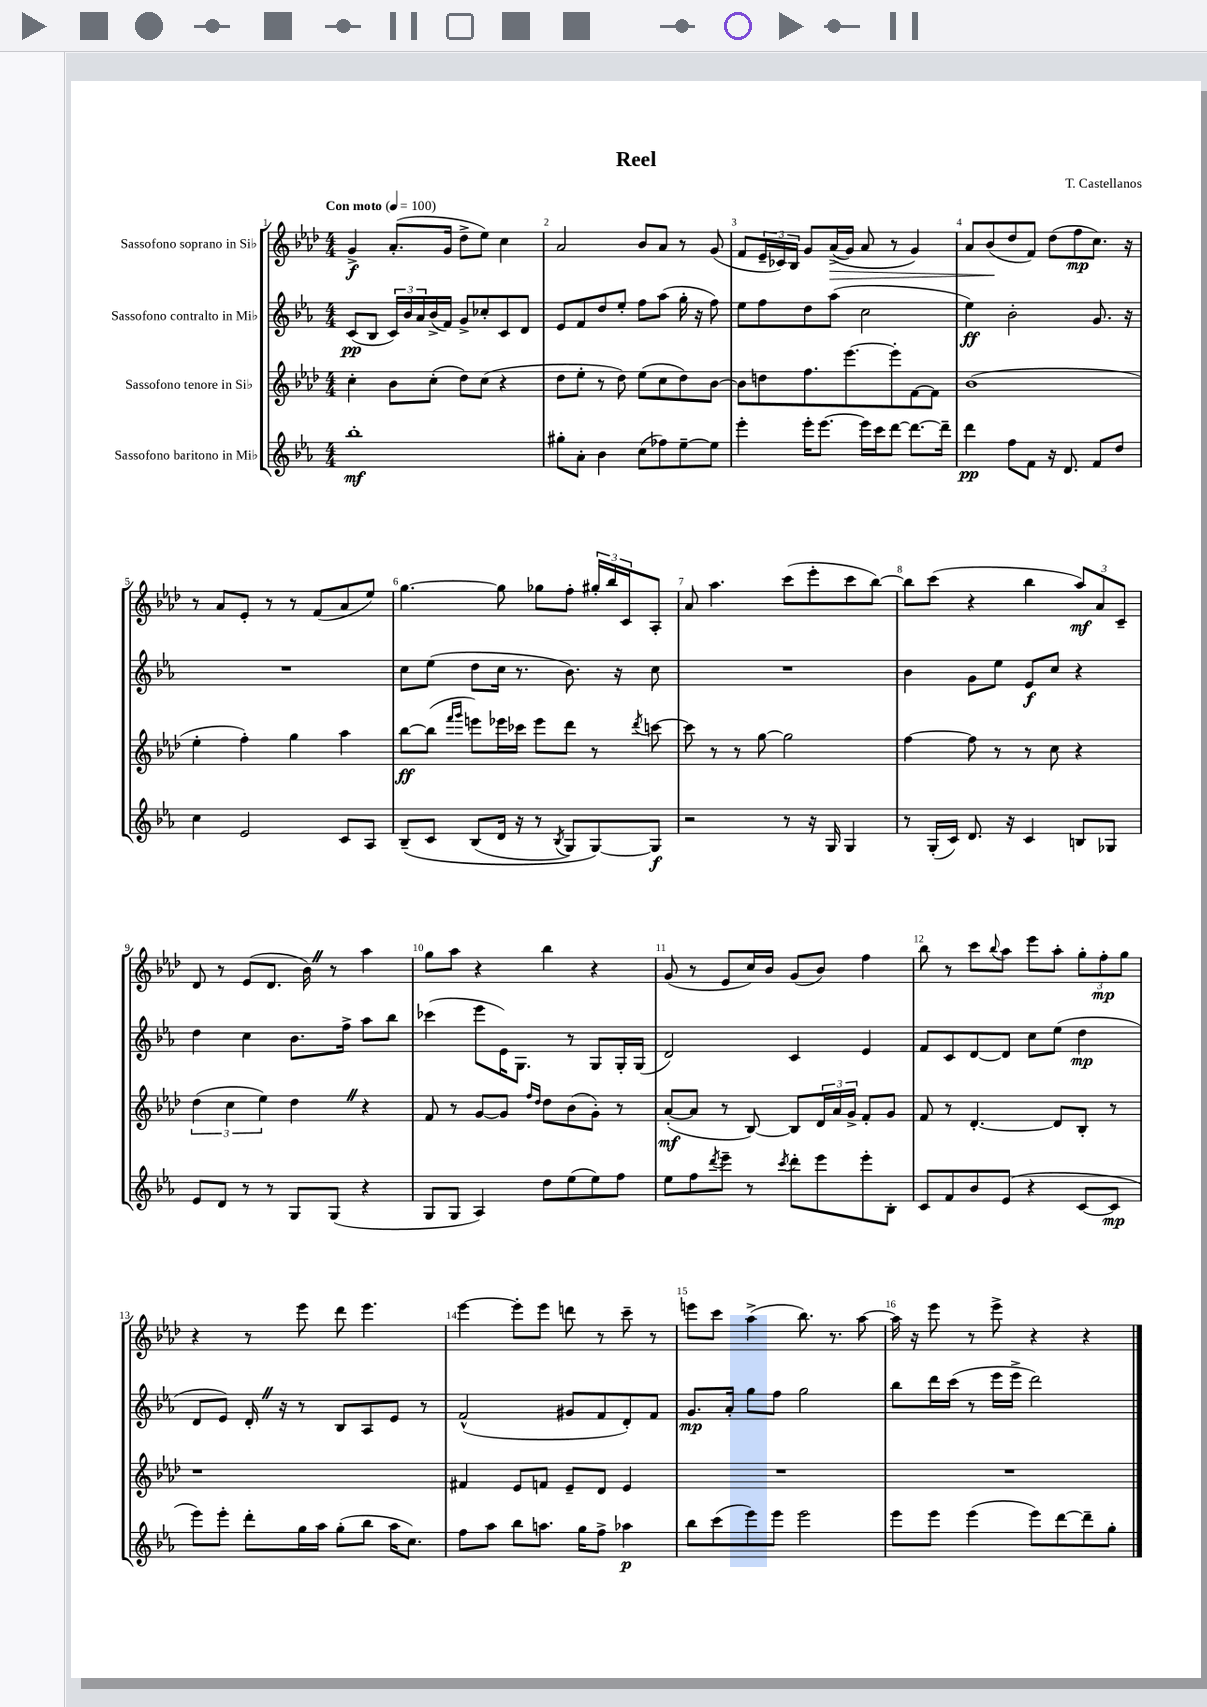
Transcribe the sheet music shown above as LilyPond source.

\header { title = "Reel" composer = "T. Castellanos" }
<<
\new StaffGroup <<
\new Staff = "s0" \with { instrumentName = "Sassofono soprano in Sib" } {
    \clef treble \key aes \major \numericTimeSignature \time 4/4 \tempo "Con moto" 4 = 100
    g'4->\f aes'8.-.( g'16 des''8-> ees''8) c''4 |
    aes'2 bes'8 aes'8 r8 g'8( |
    f'8 \tuplet 3/2 { ees'16-- ces'16) bes16 } g'8 aes'16->\>(\( g'16) aes'8 r8 g'4\) |
    aes'8 bes'8\!( des''8 f'8) des''8( f''8\mp c''8.) r16 |
    r8 aes'8 ees'8-. r8 r8 f'8( aes'8 ees''8) |
    g''4.~ g''8 ges''8 f''8-. \tuplet 3/2 { gis''16-. bes''16 c'16 } aes8-. |
    aes'8 aes''4. c'''8( ees'''8-. c'''8 bes''8~) |
    bes''8 c'''8( r4 bes''4 \tuplet 3/2 { aes''8\mf) aes'8 c'8-- } |
    des'8 r8 ees'8( des'8. bes'16) \once \override BreathingSign.text = \markup { \musicglyph "scripts.caesura.straight" } \breathe r8 aes''4 |
    g''8 aes''8 r4 bes''4 r4 |
    g'8( r8 ees'8 c''16) bes'16 g'8( bes'8) f''4 |
    bes''8 r8 c'''8 \appoggiatura { bes''8 } aes''8 ees'''8 aes''8-. \tuplet 3/2 { g''8-. f''8-.\mp g''8 } |
    r4 r8 ees'''8 des'''8 ees'''4. |
    ees'''4~ ees'''8-. ees'''8 d'''8 r8 c'''8-- r8 |
    e'''8 c'''8 aes''4->( bes''8.) r8. aes''8~ |
    aes''16 r16 ees'''8 r8 ees'''8-> r4 r4 \bar "|." |
}
\new Staff = "s1" \with { instrumentName = "Sassofono contralto in Mib" } {
    \clef treble \key ees \major \numericTimeSignature \time 4/4
    c'8\pp( bes8 \tuplet 3/2 { c'16) bes'16 aes'16 } bes'16->( f'16) g'8-> ces''8-. c'8 d'8 |
    ees'8 f'8 d''8 ees''8-. f''8 aes''8( g''16-. r16 f''8) |
    ees''8 f''8 d''8 aes''8( c''2 |
    ees''4\ff) bes'2-. g'8. r16 |
    R1 |
    c''8 ees''8( d''8 c''16 r8. bes'8.) r16 c''8 |
    R1 |
    bes'4 g'8 ees''8 ees'8\f c''8 r4 |
    d''4 c''4 bes'8. f''16-> aes''8 bes''8 |
    ces'''4( ees'''8 ees'16) g8. r8 g8 g16-. g16( |
    d'2) c'4 ees'4 |
    f'8 c'8 d'8~ d'8 c''8 ees''8( d''4\mp |
    d'8 ees'8) d'16-. \once \override BreathingSign.text = \markup { \musicglyph "scripts.caesura.straight" } \breathe r16 r8 bes8 aes8 ees'8 r8 |
    f'2-^( gis'8 f'8 d'8-.) f'8 |
    g'8.\mp aes'16-. g''8 f''8 g''2 |
    bes''8 d'''16 c'''16( r8 ees'''16 ees'''16-> d'''2) \bar "|." |
}
\new Staff = "s2" \with { instrumentName = "Sassofono tenore in Sib" } {
    \clef treble \key aes \major \numericTimeSignature \time 4/4
    c''4-. bes'8 c''8-.( des''8) c''8( r4 |
    des''8 ees''8-. r8 des''8) ees''8( c''8 des''8) bes'8~ |
    bes'8 d''8 f''8. ees'''8.~ ees'''8-. f'8~ f'8 |
    bes'1( |
    ees''4-. f''4-.) g''4 aes''4 |
    bes''8~\ff bes''8( \grace { f'''16 g'''16 } e'''8) ees'''16 ces'''16 ees'''8 des'''8 r8 \acciaccatura { des'''8 } c'''8~ |
    c'''8 r8 r8 g''8~ g''2 |
    f''4~ f''8 r8 r8 c''8 r4 |
    \tuplet 3/2 { des''4( c''4 ees''4) } des''4 \once \override BreathingSign.text = \markup { \musicglyph "scripts.caesura.straight" } \breathe r4 |
    f'8 r8 g'8~ g'8 \grace { f''16 des''16 } des''8 bes'8( g'8-.) r8 |
    aes'8~-.\mf( aes'8 r8 bes8~) bes8 \tuplet 3/2 { des'16 aes'16 g'16-> } f'8-. g'8 |
    f'8 r8 des'4.~-. des'8 bes8-. r8 |
    r1 |
    fis'4 ees'8 f'8 ees'8-- des'8 ees'4 |
    R1 |
    R1 \bar "|." |
}
\new Staff = "s3" \with { instrumentName = "Sassofono baritono in Mib" } {
    \clef treble \key ees \major \numericTimeSignature \time 4/4
    bes''1-.\mf |
    gis''8-. aes'8-. bes'4 c''8( fes''8) ees''8~-- ees''8 |
    ees'''4-. ees'''16-. ees'''8.~ ees'''16 c'''16 d'''8~ d'''8.~ d'''16-- |
    d'''4\pp f''8 f'8 r16 d'8. f'8 d''8 |
    c''4 ees'2 c'8 aes8 |
    bes8--\( c'8 bes8( d'16 r16 r8 \acciaccatura { bes8 } g8) g8~\) g8\f |
    r2 r8 r16 g16 g4 |
    r8 g16-.( c'16) d'8. r16 c'4 b8 ges8 |
    ees'8 d'8 r8 r8 g8 g8( r4 |
    g8 g8 aes4) d''8 ees''8( ees''8) f''8 |
    ees''8 f''8 \acciaccatura { d'''8 } ees'''8-- r8 \acciaccatura { c'''8 } d'''8-. ees'''8 ees'''8-. bes8-. |
    c'8 f'8 bes'8 ees'8( r4 c'8~ c'8\mp |
    ees'''8) ees'''8-. d'''8-. g''16 aes''16 g''8-.( bes''8 aes''16 c''8.) |
    f''8 aes''8 bes''8 a''8. g''16 f''8-> aes''4\p |
    bes''8 c'''8( ees'''8) ees'''8 ees'''2 |
    ees'''8 ees'''8 ees'''4( ees'''8) d'''8~ d'''8-- g''8-. \bar "|." |
}
>>
>>
\layout { \context { \Score \override BarNumber.break-visibility = ##(#f #t #t) barNumberVisibility = #all-bar-numbers-visible } }
